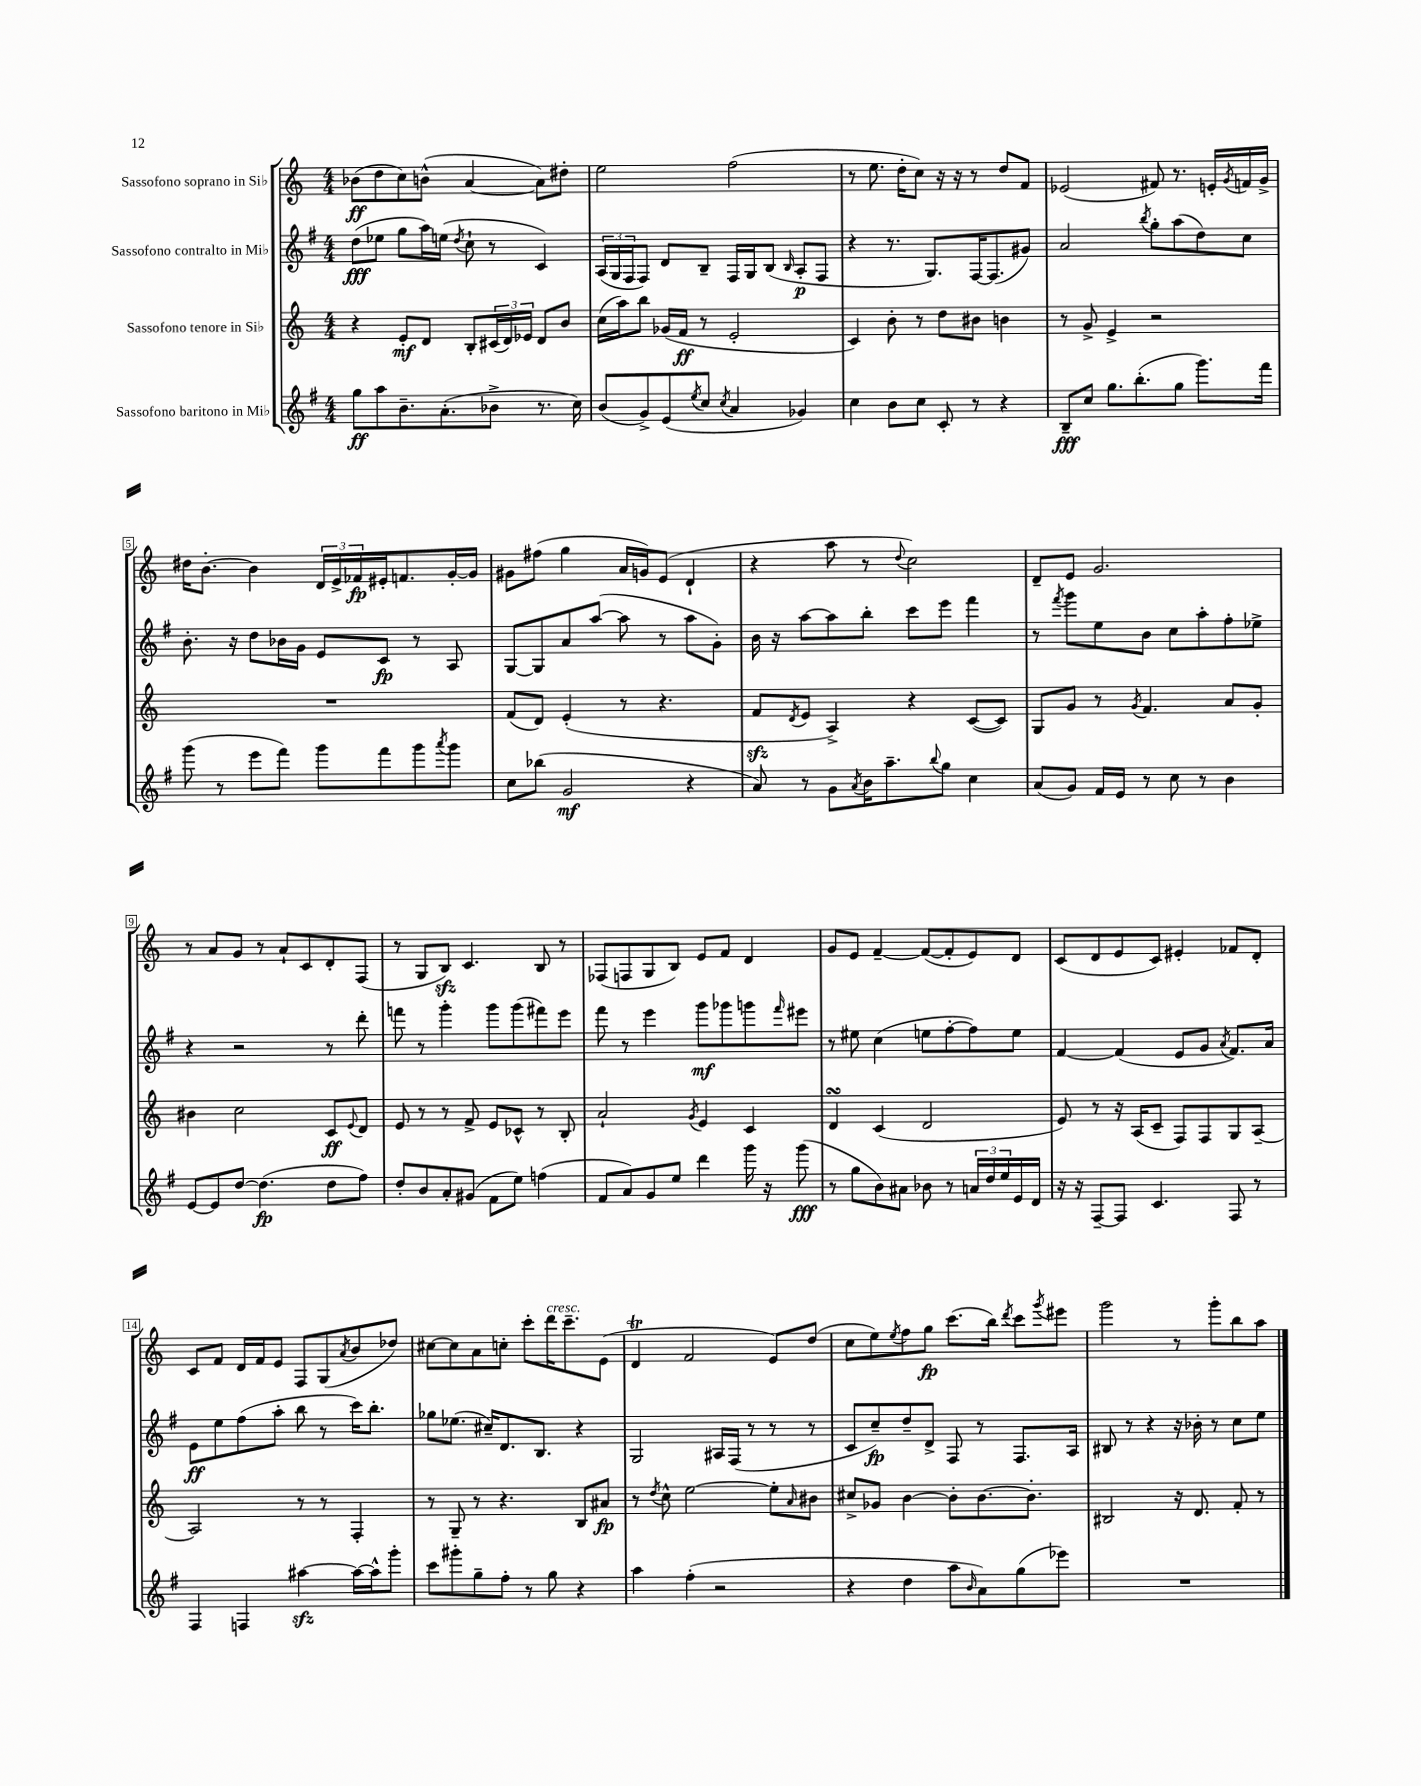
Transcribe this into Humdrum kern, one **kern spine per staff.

**kern	**kern	**kern	**kern
*staff4	*staff3	*staff2	*staff1
*clefG2	*clefG2	*clefG2	*clefG2
*k[f#]	*k[]	*k[f#]	*k[]
*M4/4	*M4/4	*M4/4	*M4/4
8gg\L	4r	(8dd\L	(8b-\L
8aa\	.	8ee-\J	8dd\
8.b~\	8e'/L	8gg\L	8cc\)
.	8d/J	16aa\L)	(8b^^\J
(8.a'\	.	(16ee\JJ	.
.	.	8qdd/	.
.	8B'/L	8cc`\	[4a/
8b-^\J	(24c#/L	8r	.
.	24d/)	.	.
.	24e-/JJ	.	.
8.r	8d/L	4c/)	8a\]L)
.	8b/J	.	8dd#'\J
16cc\)	.	.	.
=	=	=	=
(8b/L	(16cc\LL	(24A/LL	2ee\
.	.	24G/	.
.	16aa\J)	.	.
.	.	24F#/J	.
8g^/)	8bb\J	8F#/J)	.
(8e/	(16g-/LL	8d/L	.
.	16f/JJ	.	.
8qee/	.	.	.
8cc/J	8r	8B~/J	.
8qcc/	.	.	.
4a/	2e'/	16F#/LL	(2ff\
.	.	16G/J	.
.	.	(8B/J	.
.	.	16qqB/	.
4g-/)	.	8A'/L	.
.	.	8F#/J	.
=	=	=	=
4cc\	4c/)	4r	8r
.	.	.	8.ee\
8b\L	8b'\	8.r	.
.	.	.	16dd'\LK
8cc\J	8r	.	8cc\J)
.	.	8.G/L)	.
8c'/	8dd\L	.	16r
.	.	.	16r
8r	8b#\J	[16F#/K	8r
.	.	(8.F#/]	.
4r	4b\	.	8dd/L
.	.	8g#/J)	8f/J
=	=	=	=
8B~/L	8r	2a/	(2e-/
8cc/J	8g^/	.	.
8.gg\L	4e^/	.	.
(8.bb'\	.	.	.
.	.	8qbb/	.
.	2r	8gg'\L	8f#/)
8gg\J	.	(8aa\	8.r
8.ggg\L)	.	8dd\)	.
.	.	.	16e'/LL
.	.	.	8qg/
.	.	8cc\J	16f/
16fff#\Jk	.	.	16g^/JJ
=	=	=	=
(8ggg\	1r	8.b'\	16dd#\LK
.	.	.	[8.b'\J
8r	.	.	.
.	.	16r	.
8eee\L	.	8dd\L	4b\]
8fff#\J)	.	16b-\L	.
.	.	16g\JJ	.
8ggg\L	.	8e/L	24d/LL
.	.	.	24e^/
.	.	.	24f-/
8fff#\	.	8c/J	16e#'/J
.	.	.	8.f/
8ggg\	.	8r	.
8qaaa/	.	.	.
8ggg\J	.	8A/	[16g'/L
.	.	.	16g/]JJ
=	=	=	=
8cc\L	(8f/L	[8G/L	8g#\L
(8bb-\J	8d/J)	8G/]	(8ff#\J
2g/	(4e'/	8a/	4gg\
.	.	([8aa/J	.
.	8r	8aa\]	16a/LL
.	.	.	16g/J)
.	4.r	8r	(8e/J
4r	.	8aa\L	4d`/
.	.	8g'\J)	.
=	=	=	=
8a/)	8f/L	16b\	4r
.	.	16r	.
.	8qd/	.	.
8r	8e/J	[8aa\L	.
8g\L	4A^/)	8aa\]	8aa\
8qa/	.	.	.
16b\K	.	8bb'\J	8r
8.aa~\	.	.	.
.	.	.	8qqdd/
.	4r	8ccc\L	2cc\)
8qqbb/	.	.	.
8gg\J	.	8eee\J	.
4cc\	([8c/L	4fff#\	.
.	8c/]J)	.	.
=	=	=	=
(8a/L	8G/L	8r	8d~/L
.	.	8qfff#/	.
8g/J)	8g/J	8ggg\L	8e/J
16f#/LL	8r	8ee\	2.g/
16e/JJ	.	.	.
.	8qg/	.	.
8r	4.f/	8b\J	.
8cc\	.	8cc\L	.
8r	.	8aa'\	.
4b\	8a/L	8ff#'\	.
.	8g'/J	8ee-^\J	.
=	=	=	=
[8e/L	4b#\	4r	8r
8e/]	.	.	8a/L
[8dd/J	2cc\	2r	8g/J
(4.dd\]	.	.	8r
.	.	.	8a`/L
.	.	.	8c/
8dd\L	8c/L	8r	8d'/
.	8qqe/	.	.
8ff#\J)	8d/J	8ddd'\	(8F/J
=	=	=	=
8dd'/L	8e/	8fff\	8r
8b/	8r	8r	8G/L
8a'/	8r	4ggg'\	8B/J)
(8g#/J	8f^/	.	4.c/
8f#\L	8e/L	8ggg\L	.
8ee\J)	8c-^^/J	(8ggg\	.
(4ff\	8r	8fff#\)	8B/
.	8B'/	8eee\J	8r
=	=	=	=
8f#/L	2a`/	8fff#\	(8F-/L
8a/)	.	8r	8F/
8g/	.	4eee\	8G/
8ee/J	.	.	8B/J)
.	8qg/	.	.
4ddd\	4e/	8ggg\L	8e/L
.	.	8ggg-\	8f/J
16ggg\	4c/	8ggg\	4d/
16r	.	.	.
.	.	16qqfff#/	.
(8ggg\	.	8eee#\J	.
=	=	=	=
8r	4d/	8r	8g/L
8gg\L	.	8ee#\	8e/J
8b\)	(4c/	(4cc\	[4f~/
8a#\J	.	.	.
8b-\	2d/	8ee\L	(8f/_L
8r	.	[8ff#'\	8f'/]
24a/LL	.	8ff#\])	8e/)
24dd/	.	.	.
24ee/	.	.	.
16e/	.	8ee\J	8d/J
16d/JJ	.	.	.
=	=	=	=
16r	8e/)	[4f#/	(8c/L
16r	.	.	.
[8F#~/L	8r	.	8d/
8F#/]J	16r	(4f#/]	8e/
.	(16A/LK	.	.
4.c/	8c~/J	.	8c/J)
.	8F/L)	8e/L	4e#'/
.	8F/	8g/J	.
.	.	8qa/	.
8F#/	8G/	8.f#/L)	8f-/L
8r	[8A~/J	.	8d'/J
.	.	16a/Jk	.
=	=	=	=
4F#/	2A/]	8e\L	8c/L
.	.	8ee\	8f/J
4F/	.	(8ff#\	16d/LL
.	.	.	16f/J
.	.	8aa'\J	8e/J
[4aa#\	8r	8bb\	8F/L
.	8r	8r	(8G/
.	.	.	8qa/
16aa#\_LL	4F'/	16ccc\LK)	8b/
16aa#^^\]J	.	8.bb'\J	.
8ggg'\J	.	.	8dd-/J)
=	=	=	=
8ccc\L	8r	8gg-\L	[8cc#\L
8ggg#'\	8G~/	(8.ee-\J	8cc#\]
8gg~\	8r	.	8a\
.	.	16cc#~/LK)	.
8ff#'\J	4.r	8.d/	8cc'\J
8r	.	.	8ccc'\L
.	.	8.B/J	.
8gg\	.	.	16ddd\K
.	.	.	8.ccc~\
4r	8B/L	4r	.
.	8a#/J	.	(8e\J
=	=	=	=
4aa\	8r	2G/	4d/
.	8qdd/	.	.
.	8cc^^\	.	.
(4ff#'\	[2ee\	.	2f/
2r	.	16A#/LL	.
.	.	(16F#/JJ	.
.	.	8r	.
.	8ee'\]L	8r	8e/L)
.	16qqa/	.	.
.	8b#\J	8r	(8dd/J
=	=	=	=
4r	8cc#^/L	8c/L	8cc\L
.	8g-/J	8cc~/)	8ee\)
.	.	.	8qee/
4dd\	[4b\	8dd~/	8ff\
.	.	8d^/J	8gg\J
8aa\L	8b'\]L	8F#/	(8.ccc\L
16qqb/	.	.	.
8a\)	[8.b\	8r	.
.	.	.	16bb\Jk)
.	.	.	8qddd/
(8gg\	.	8.F#/L	8ccc\L
.	8.b'\]J	.	.
.	.	.	8qggg/
8eee-\J)	.	.	8eee#\J
.	.	16A/Jk	.
=	=	=	=
1r	2B#/	8B#/	2ggg\
.	.	8r	.
.	.	4r	.
.	16r	16r	8r
.	8.d/	16b-'\	.
.	.	8r	8ggg'\L
.	8f'/	8cc\L	8bb\
.	8r	8ee\J	8aa\J
==	==	==	==
*-	*-	*-	*-
